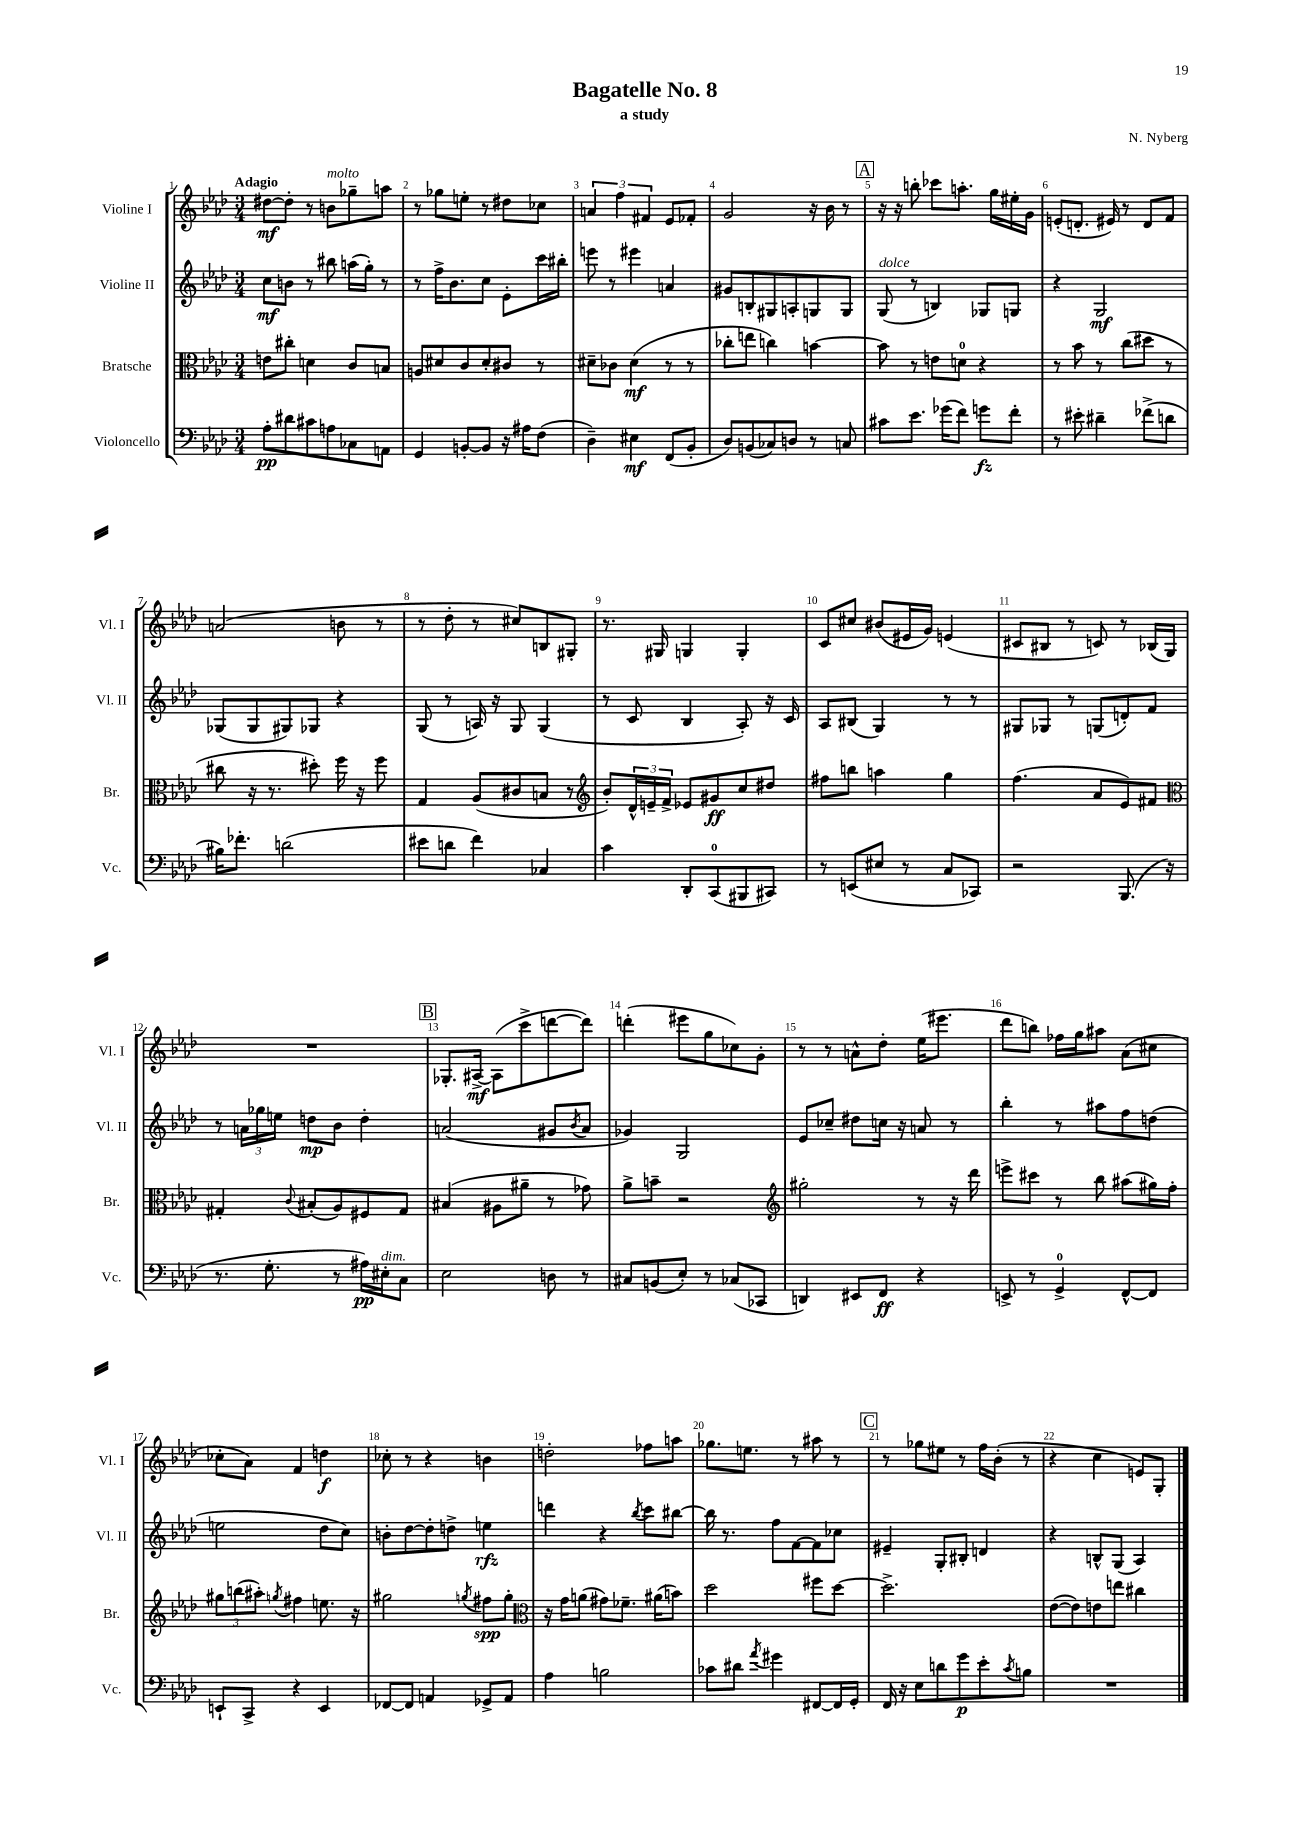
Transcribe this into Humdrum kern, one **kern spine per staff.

**kern	**kern	**kern	**kern
*staff4	*staff3	*staff2	*staff1
*clefF4	*clefC3	*clefG2	*clefG2
*k[b-e-a-d-]	*k[b-e-a-d-]	*k[b-e-a-d-]	*k[b-e-a-d-]
*M3/4	*M3/4	*M3/4	*M3/4
8A-'	8e	8cc	[8dd#
8d#	8cc#'	8b	8dd#']
8c#	4d	8r	8r
8A	.	8bb#	8b
8C-	8c	(16aa	8gg-~
.	.	16gg')	.
8AA	8B	8r	8aa
=	=	=	=
4GG	8A	8r	8r
.	8d#	16ff^	8gg-
.	.	8.b-	.
[8BB'	8c	.	8ee'
8BB]	8d#'	8cc	8r
16r	8c#	8e-'	8dd#
16A#	.	.	.
(8F	8r	16ccc	8cc-
.	.	16bb#'	.
=	=	=	=
4D-~)	8d#~	8eee	6a
.	8c-	8r	.
.	.	.	6ff
4E#	(4d#	4eee#	.
.	.	.	6f#
(8FF	8r	4a	8e-
8BB-'	8r	.	8f-'
=	=	=	=
8D-)	8cc-'	8g#	2g
(8BB	8ee	8B'	.
8C-)	4cc)	8G#	.
8D	.	8A'	.
8r	[4b	8G	16r
.	.	.	16b-
8C	.	8G	8r
=	=	=	=
8c#	8b]	(8G	16r
.	.	.	16r
8.e-	8r	8r	8bb'
.	8e	4B)	8ccc-
(16g-	.	.	.
8f)	8d	.	8.aa'
8g	4r	8G-	.
.	.	.	16gg
8f'	.	8G	16ee#'
.	.	.	16g
=	=	=	=
8r	8r	4r	(8e'
8e#'	8b-	.	8.d'
4d#~	8r	2G	.
.	.	.	16e#)
.	(8cc	.	8r
(8f-^	8dd#	.	8d
8d	8r	.	8f
=	=	=	=
16B#)	8cc#	(8G-	(2a
8.f-'	.	.	.
.	16r	8G-	.
.	8.r	.	.
(2d	.	8G#)	.
.	8dd#')	8G-	.
.	16ff	4r	8b
.	16r	.	.
.	8ff	.	8r
=	=	=	=
8e#	4G	(8G	8r
8d	.	8r	8dd-'
4f)	(8A-	16A)	8r
.	.	16r	.
.	8c#	8G	8cc#)
4C-	8B	(4G	8B
.	8r	.	8G#'
=	=	=	=
*	*clefG2	*	*
4c	8b-')	8r	8.r
.	24d-^^	8c	.
.	24e~	.	.
.	.	.	16G#
.	24f^	.	.
8DD-'	8e-	4B-	4G
(8CC	8g#	.	.
8BBB#	8cc	8A-')	4G'
8CC#)	8dd#	16r	.
.	.	16c	.
=	=	=	=
8r	8ff#	8A-	8c
(8EE	8bb	(8B#	8cc#
8E#	4aa	4G)	(8b#
8r	.	.	16e#
.	.	.	16g)
8C	4gg	8r	(4e
8CC-)	.	8r	.
=	=	=	=
2r	(4.ff	8G#	8c#
.	.	8G-	8B#
.	.	8r	8r
.	8a-	(8G	8c)
(8.BBB-	8e-)	8d')	8r
.	8f#	8f	(16B-
16r	.	.	16G)
=	=	=	=
*	*clefC3	*	*
8.r	4G#'	8r	2.r
.	.	24a	.
.	.	24gg-	.
8.G'	.	.	.
.	.	24ee	.
.	8qqc	.	.
.	(8B#'	8dd	.
8r	8A-)	8b-	.
16A#)	8F#	4dd'	.
16E#'	.	.	.
8C	8G#	.	.
=	=	=	=
2E-	(4B#	(2a	8.G-'
.	.	.	[16A#^
.	8A#	.	(8A#]
.	8a#~	.	8ccc^
8D	8r	8g#	[8ddd
.	.	8qb-	.
8r	8g-)	8a	8ddd])
=	=	=	=
8C#	8a-^	4g-)	(4ddd'
(8BB	8b~	.	.
8E-')	2r	2G	8eee#
8r	.	.	8gg
(8C-	.	.	8cc-)
8CC-	.	.	8g'
=	=	=	=
*	*clefG2	*	*
4DD)	2gg#'	8e-	8r
.	.	8cc-~	8r
8EE#	.	8dd#	8a^^
8FF	.	16cc	8dd-'
.	.	16r	.
4r	8r	8a	(16ee-
.	.	.	8.eee#
.	16r	8r	.
.	16ddd-	.	.
=	=	=	=
8EE^	8eee^	4bb-'	8ddd-
8r	8ccc#	.	8bb)
4GG^	8r	8r	16ff-
.	.	.	16gg
.	8bb-	8aa#	8aa#
[8FF^^	(8aa#	8ff	(8a-
8FF]	16gg#)	(8dd	8cc#
.	16ff'	.	.
=	=	=	=
8EE`	12gg#	2ee	8cc-'
.	(12bb	.	.
8CC^	.	.	8a-)
.	12aa#')	.	.
.	8qgg	.	.
4r	4ff#	.	4f
4EE	8.ee	8dd-	4dd
.	.	8cc)	.
.	16r	.	.
=	=	=	=
[8FF-	2gg#	8b'	8cc-'
8FF-]	.	[8dd-	8r
4AA	.	8dd-']	4r
.	.	8dd^	.
.	8qgg	.	.
8GG-^	8ff#	4ee	4b
8AA	8gg'	.	.
=	=	=	=
*	*clefC3	*	*
4A-	16r	4ddd	2dd'
.	16g	.	.
.	(8a	.	.
2B	8g#)	4r	.
.	8.f-~	.	.
.	.	8qbb-	.
.	.	8ccc	8ff-
.	(16a#	.	.
.	8b)	[8bb#	8aa
=	=	=	=
8c-	2dd-	16bb#]	8.gg-
.	.	8.r	.
8d#	.	.	.
.	.	.	8.ee
8qa-	.	.	.
4g#	.	8ff	.
.	.	[8f	8r
[8FF#	8ff#	8f]	8aa#
16FF#]	[8dd-	8cc-	8r
16GG'	.	.	.
=	=	=	=
16FF	2.dd-^]	4e#~	8r
16r	.	.	.
8E-	.	.	8gg-
8d	.	8G'	8ee#
8g	.	8B#'	8r
8e-'	.	4d	16ff
.	.	.	(16b-'
8qc	.	.	.
8B	.	.	8r
=	=	=	=
2.r	([8e-	4r	4r
.	8e-])	.	.
.	8e	8B^^	4cc
.	8ee	(8G	.
.	4cc#	4A-)	8e)
.	.	.	8G'
==	==	==	==
*-	*-	*-	*-
